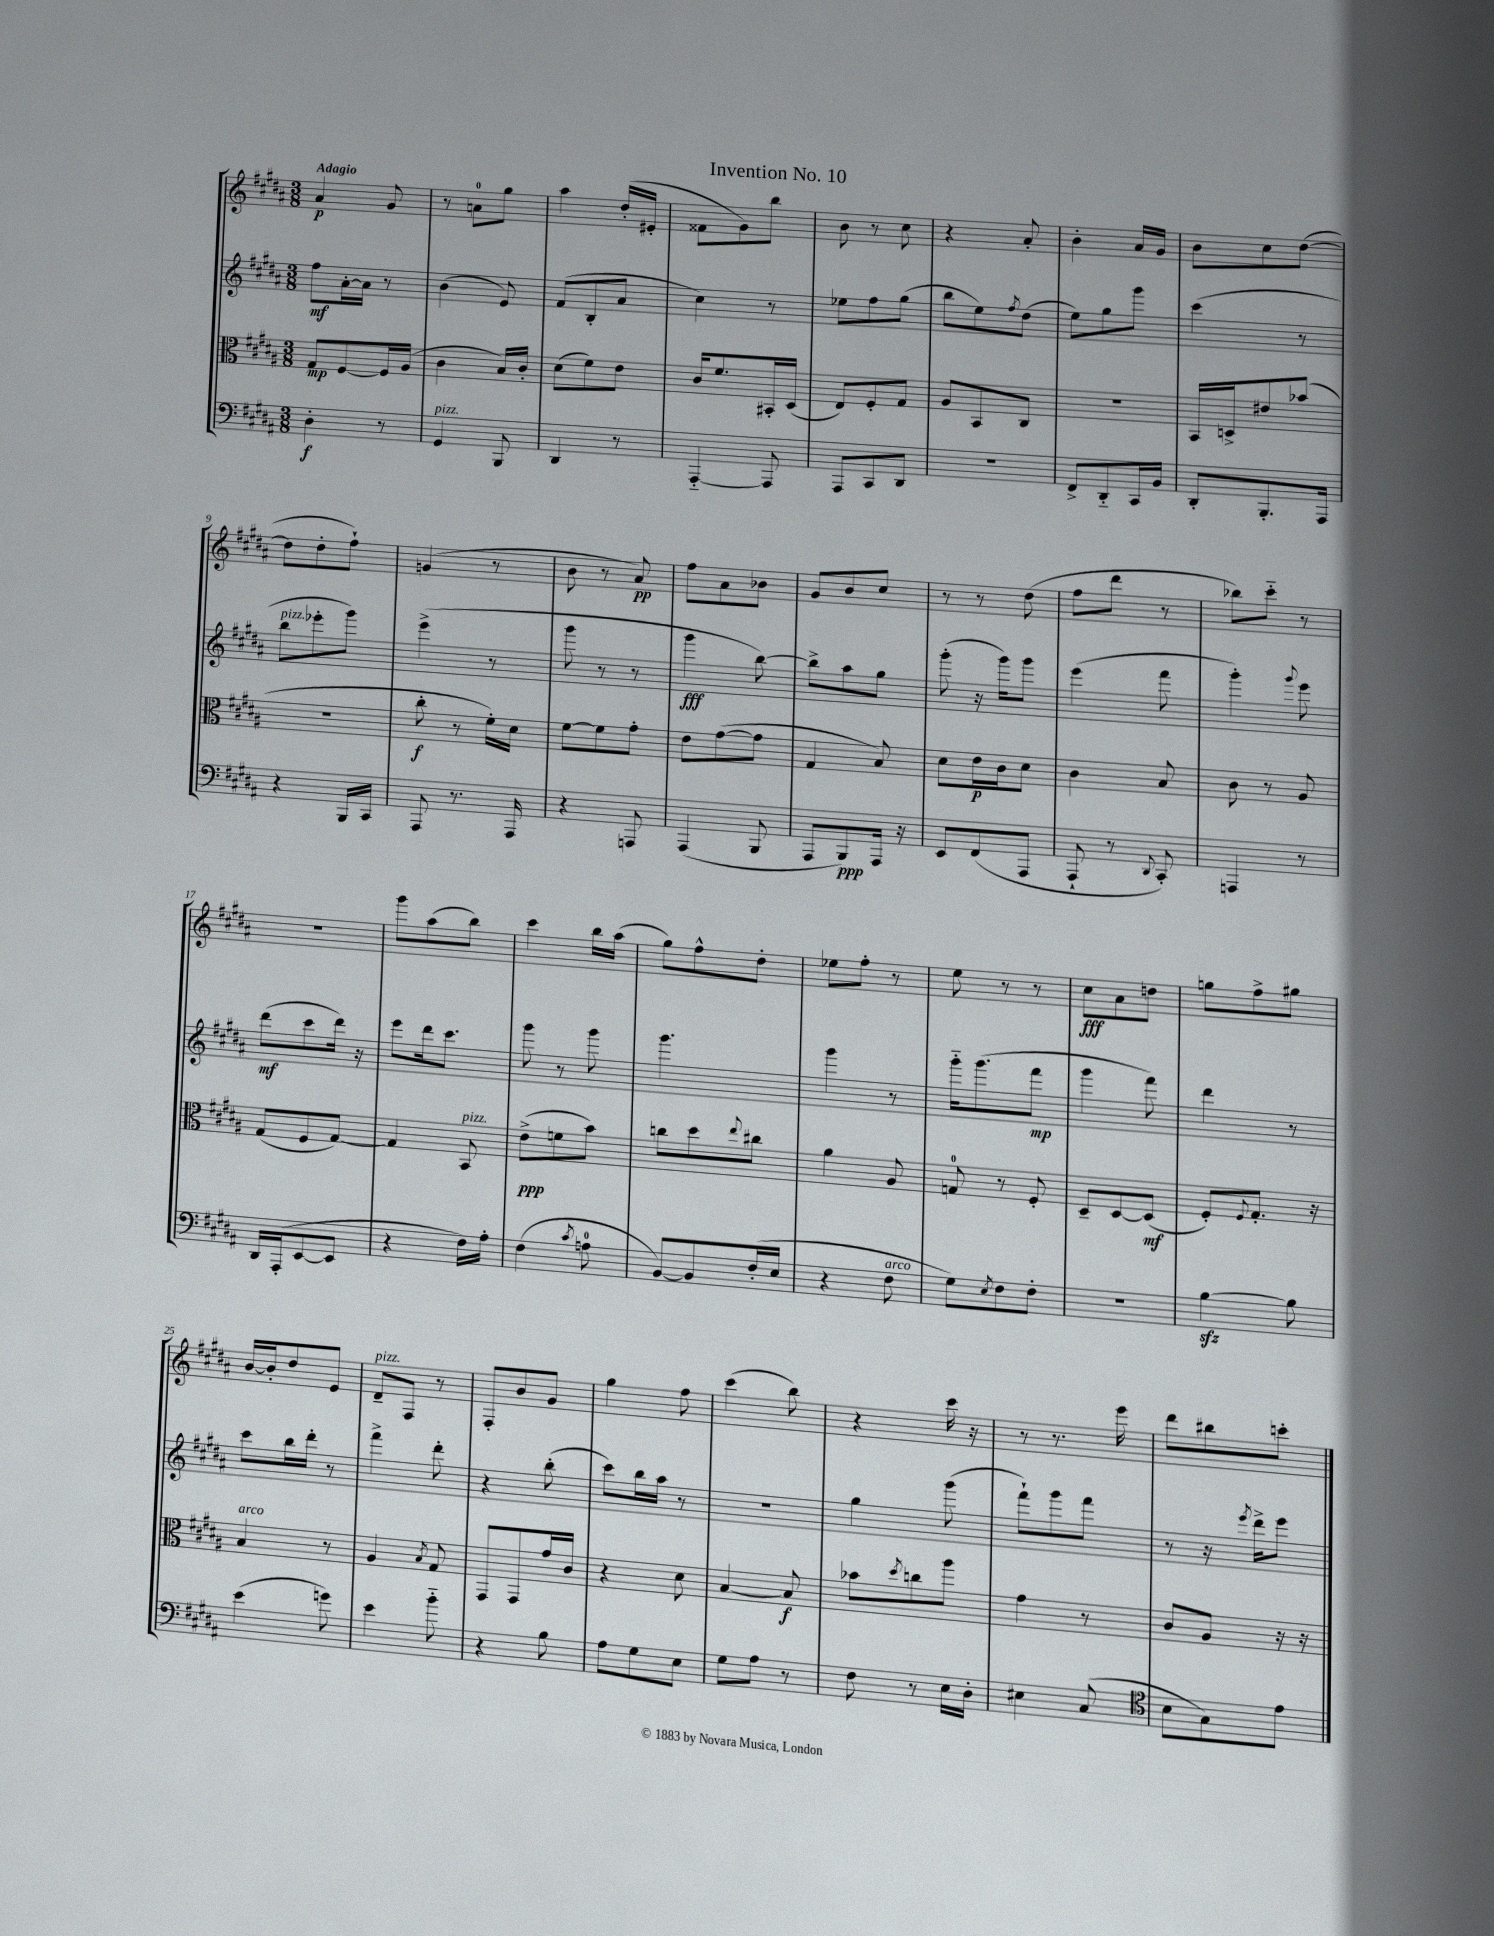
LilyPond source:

\header { title = "Invention No. 10" }
<<
\new StaffGroup <<
\new Staff = "s0" {
    \clef treble \key b \major \numericTimeSignature \time 3/8 \tempo "Adagio"
    ais'4\p gis'8 |
    r8 a'8-0 gis''8 |
    ais''4 dis''16-.( eis'16-. |
    fisis'8 gis'8) b''8 |
    b'8 r8 cis''8 |
    r4 ais'8-. |
    b'4-. ais'16 gis'16 |
    b'8 cis''8 dis''8~( |
    dis''8 dis''8-. fis''8-!) |
    g'4( r8 |
    b'8 r8 ais'8\pp) |
    fis''8 ais'8 bes'8 |
    gis'8 b'8 cis''8 |
    r8 r8 dis''8( |
    fis''8 dis'''8 r8 |
    bes''8) cis'''8-_ r8 |
    R4. |
    gis'''8 ais''8( b''8) |
    cis'''4 b''16 ais''16( |
    gis''8) fis''8-^ dis''8-. |
    ees''8 fis''8-. r8 |
    e''8 r8 r8 |
    cis''8\fff ais'8 d''8 |
    g''8 fis''8-> gis''8 |
    b'16~ b'16-. dis''8 e'8 |
    dis'8--^\markup { \italic "pizz." } fis8 r8 |
    fis8-. b'8 gis'8 |
    gis''4 fis''8 |
    cis'''4( b''8) |
    r4 cis'''16 r16 |
    r8 r8. e'''16 |
    dis'''8 bis''8 c'''8-. \bar "|." |
}
\new Staff = "s1" {
    \clef treble \key b \major \numericTimeSignature \time 3/8
    fis''8\mf ais'16~-. ais'16 r8 |
    b'4( e'8) |
    fis'8( b8-. ais'8 |
    cis''4) r8 |
    ees''8 fis''8 gis''8( |
    b''8 e''8) \acciaccatura { fis''8 } dis''8( |
    e''8) gis''8 gis'''8 |
    cis'''4( r8 |
    b''8^\markup { \italic "pizz." } ees'''8-. gis'''8) |
    e'''4->( r8 |
    gis'''8 r8 r8 |
    gis'''4\fff b''8~) |
    b''8-> ais''8 gis''8 |
    gis'''8-.( r16 gis'''16) gis'''8 |
    e'''4( fis'''8 |
    gis'''4-.) \appoggiatura { gis'''8 } e'''8 |
    dis'''8\mf( cis'''8 dis'''16) r16 |
    e'''8 dis'''16 cis'''8. |
    gis'''8 r8 gis'''8 |
    gis'''4. |
    gis'''4 r8 |
    gis'''16-_ gis'''8.( fis'''8\mp |
    gis'''4 fis'''8) |
    dis'''4 r8 |
    cis'''8 b''16 dis'''16-. r8 |
    fis'''4-> dis'''8-. |
    r4 b''8-.( |
    cis'''8) b''16 ais''16 r8 |
    R4. |
    gis''4 gis'''8( |
    fis'''8-!) gis'''8 fis'''8 |
    r8 r16 \acciaccatura { e'''8 } dis'''16-> e'''8 \bar "|." |
}
\new Staff = "s2" {
    \clef alto \key b \major \numericTimeSignature \time 3/8
    gis8\mp fis8~ fis16 ais16( |
    cis'4 b16) cis'16-. |
    dis'8( fis'8) e'8 |
    cis'16 fis'8. bis,16-. dis16( |
    e8) fis8-. gis8 |
    ais8 b,8 cis8 |
    R4. |
    b,16 d16-> eis'8 bes'8( |
    R4. |
    cis''8-.\f r8 fis'16-.) dis'16 |
    fis'8~ fis'8 gis'8-. |
    e'8 gis'8~( gis'8 |
    gis4 b8) |
    dis'8 e'16\p cis'16 dis'8 |
    cis'4 b8 |
    cis'8 r8 ais8 |
    gis8( fis8 gis8~) |
    gis4 b,8^\markup { \italic "pizz." } |
    e'8->\ppp( f'8 b'8) |
    c''8 dis''8 \appoggiatura { e''8 } cis''8 |
    ais'4 ais8 |
    g8-0 r8 fis8-. |
    dis8-- dis8~ dis8\mf( |
    fis8-.) \appoggiatura { fis8 } gis8.-. r16 |
    b4^\markup { \italic "arco" } r8 |
    ais4 \acciaccatura { b8 } gis8 |
    gis,8 gis,8 gis'16 cis'16 |
    r4 dis'8 |
    b4~ b8\f |
    bes'8 \acciaccatura { dis''8 } c''8 ais''8 |
    gis'4 r8 |
    cis'8 ais8 r16 r16 \bar "|." |
}
\new Staff = "s3" {
    \clef bass \key b \major \numericTimeSignature \time 3/8
    dis4-.\f r8 |
    gis,4^\markup { \italic "pizz." } b,,8 |
    dis,4 r8 |
    ais,,4~-_ ais,,8 |
    ais,,8 cis,8 dis,8 |
    R4. |
    fis,8-> dis,8-_ cis,16 b,16 |
    dis,8-. b,,8.-. ais,,16 |
    r4 b,,16 cis,16 |
    ais,,8 r8. ais,,16 |
    r4 a,,8 |
    ais,,4( b,,8 |
    ais,,8 b,,8\ppp) ais,,16 r16 |
    e,8 fis,8( ais,,8 |
    ais,,8-! r8 \appoggiatura { dis,8 } cis,8-.) |
    a,,4 r8 |
    dis,16 ais,,16-.( e,8~ e,8 |
    r4 fis16) ais16-. |
    fis4( \acciaccatura { cis'8 } a8-0 |
    b,8~) b,8 fis16-.( e16 |
    r4 fis8^\markup { \italic "arco" } |
    gis8) \acciaccatura { e8 } fis8 fis8-. |
    R4. |
    b4~\sfz b8 |
    e'4( g'8) |
    e'4 b'8-_ |
    r4 b8 |
    ais8 gis8 e8 |
    gis8 ais8 r8 |
    fis8 r8 e16 dis16-. |
    eis4 cis8( |
    \clef tenor b8 gis8) e'8 \bar "|." |
}
>>
>>
